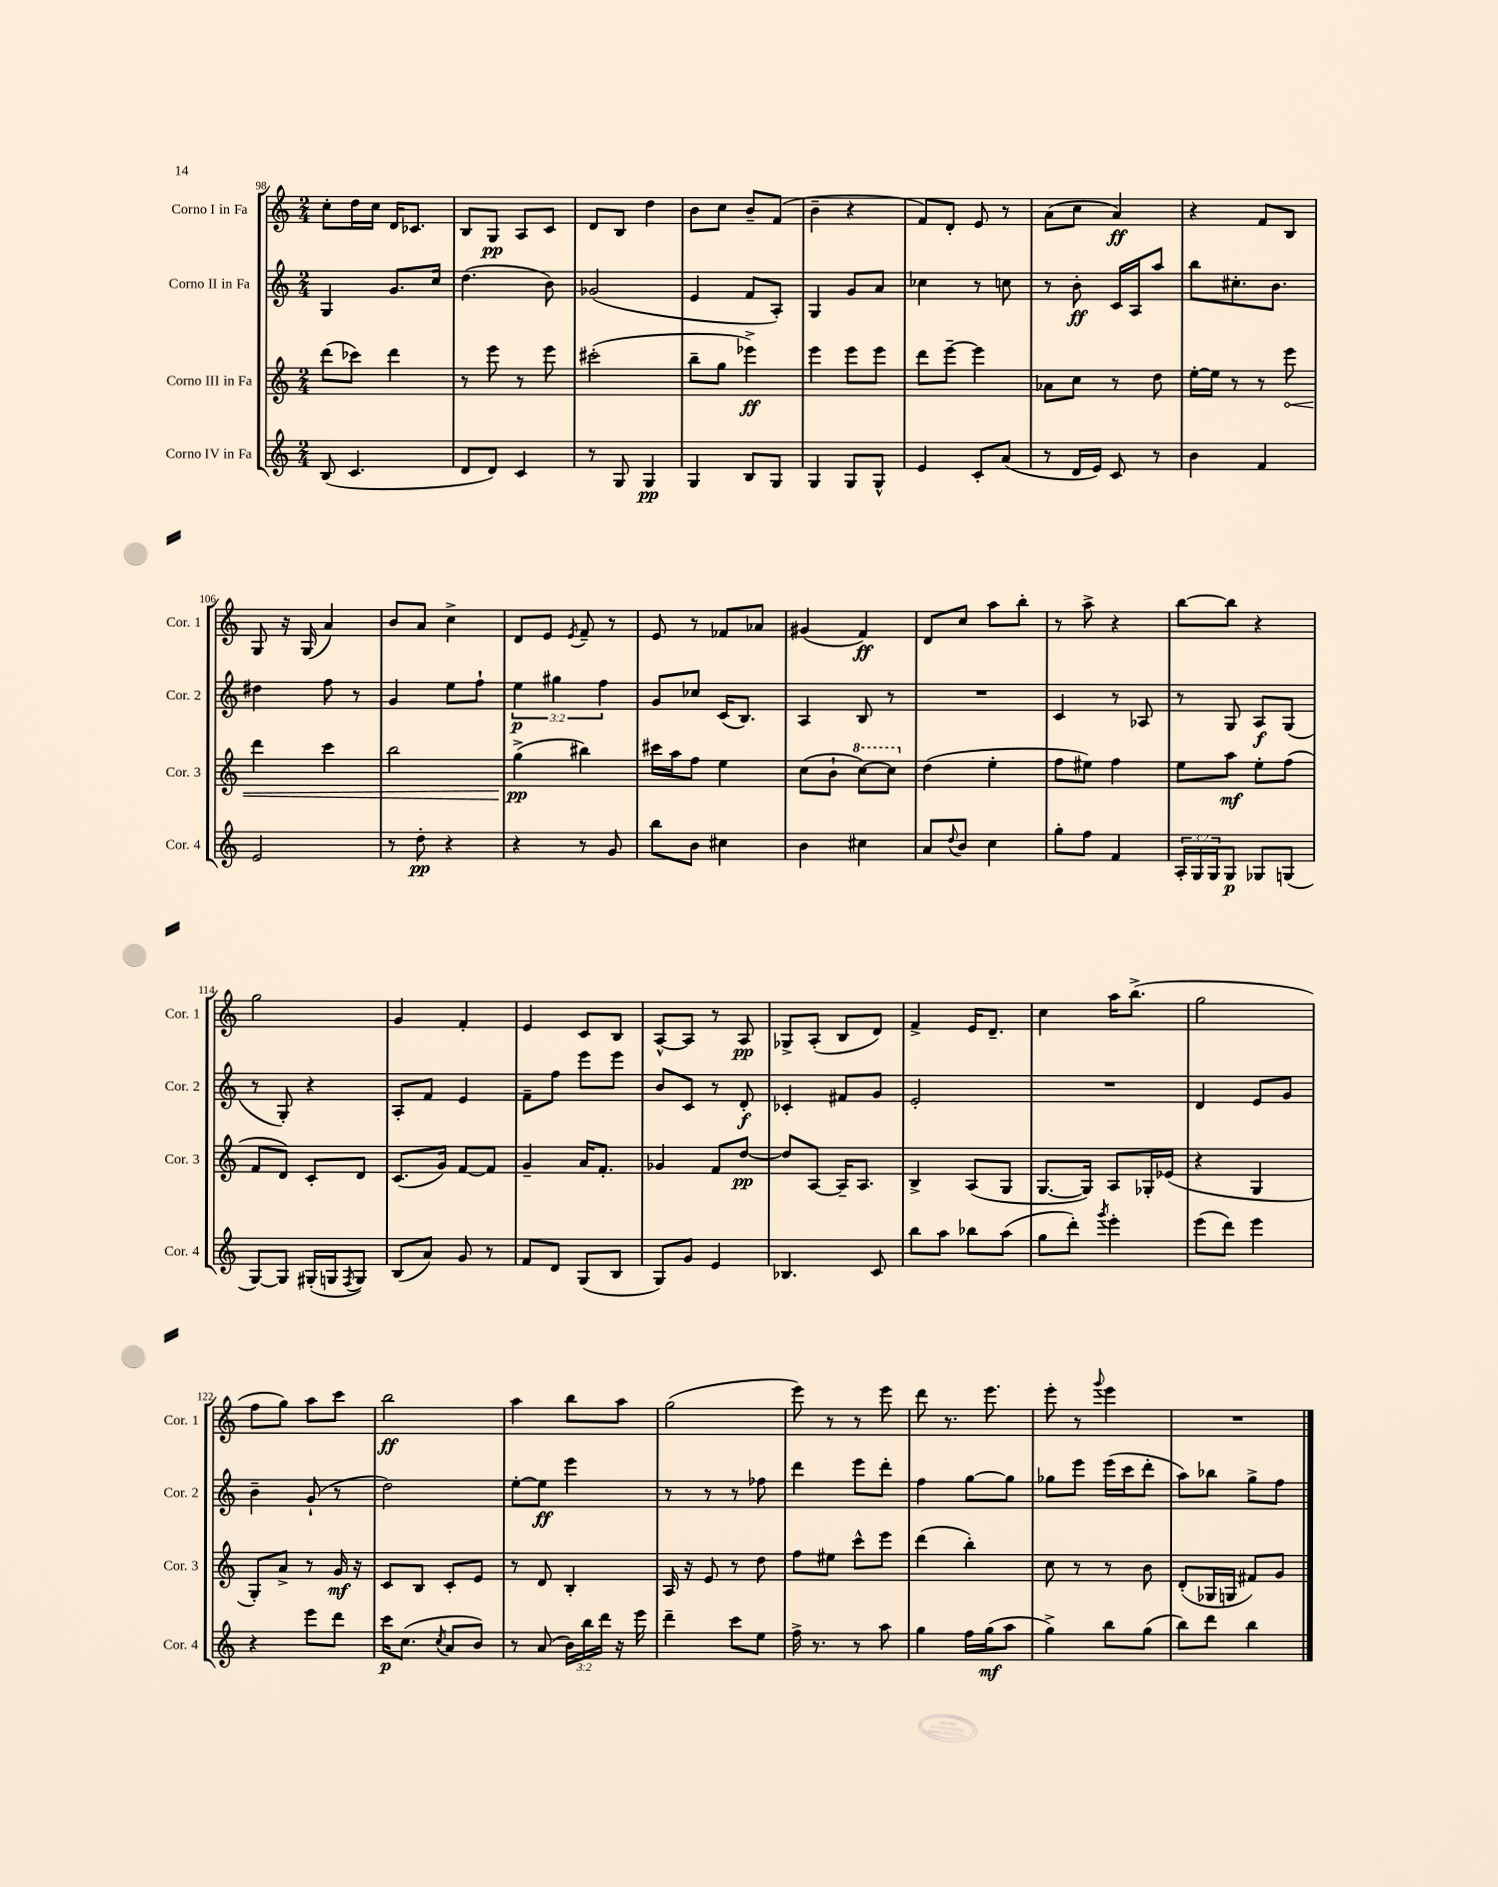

**kern	**dynam	**kern	**dynam	**kern	**dynam	**kern	**dynam
*part4	*part4	*part3	*part3	*part2	*part2	*part1	*part1
*staff4	*staff4	*staff3	*staff3	*staff2	*staff2	*staff1	*staff1
*I"Corno IV in Fa	*	*I"Corno III in Fa	*	*I"Corno II in Fa	*	*I"Corno I in Fa	*
*I'Cor. 4	*	*I'Cor. 3	*	*I'Cor. 2	*	*I'Cor. 1	*
*clefG2	*	*clefG2	*	*clefG2	*	*clefG2	*
*k[]	*	*k[]	*	*k[]	*	*k[]	*
*M2/4	*	*M2/4	*	*M2/4	*	*M2/4	*
=98	=98	=98	=98	=98	=98	=98	=98
(8B/	.	(8ddd\L	.	4G/	.	8cc'\L	.
4.c/	.	8ccc-X\J)	.	.	.	16dd\L	.
.	.	.	.	.	.	16cc\JJ	.
.	.	4ddd\	.	8.g/L	.	16d/KL	.
.	.	.	.	.	.	8.c-X/J	.
.	.	.	.	16cc/Jk	.	.	.
=99	=99	=99	=99	=99	=99	=99	=99
8d/L	.	8r	.	(4.dd\	.	8B/L	.
8d/J)	.	8eee\	.	.	.	8G/J	pp
4c/	.	8r	.	.	.	8A/L	.
.	.	8eee\	.	8b\)	.	8c/J	.
=100	=100	=100	=100	=100	=100	=100	=100
8r	.	(2ccc#X'\	.	(2g-X/	.	8d/L	.
8G/	.	.	.	.	.	8B/J	.
4G/	pp	.	.	.	.	4dd\	.
=101	=101	=101	=101	=101	=101	=101	=101
4G/	.	8bb~\L	.	4e/	.	8b\L	.
.	.	8gg\J	.	.	.	8cc\J	.
8B/L	.	4eee-X^\)	ff	8f/L	.	8b~/L	.
8G/J	.	.	.	8A'/J)	.	(8f/J	.
=102	=102	=102	=102	=102	=102	=102	=102
4G/	.	4eee\	.	4G/	.	4b~\	.
8G/L	.	8eee\L	.	8g/L	.	4r	.
8G^^/J	.	8eee\J	.	8a/J	.	.	.
=103	=103	=103	=103	=103	=103	=103	=103
4e/	.	8ddd\L	.	4cc-X\	.	8f/L)	.
.	.	[8eee~\J	.	.	.	8d'/J	.
8c'/L	.	4eee\]	.	8r	.	8e/	.
(8a/J	.	.	.	8ccn\	.	8r	.
=104	=104	=104	=104	=104	=104	=104	=104
8r	.	8a-X\L	.	8r	.	(8a\L	.
16d/LL	.	8cc\J	.	8b'\	ff	8cc\J	.
16e/JJ)	.	.	.	.	.	.	.
8c/	.	8r	.	16c/LL	.	4a/)	ff
.	.	.	.	16A/J	.	.	.
8r	.	8dd\	.	8aa/J	.	.	.
=105	=105	=105	=105	=105	=105	=105	=105
4b\	.	[16ee'\LL	.	8bb\L	.	4r	.
.	.	16ee\JJ]	.	.	.	.	.
.	.	8r	.	8.cc#X'\	.	.	.
4f/	.	8r	.	.	.	8f/L	.
.	.	.	.	8.b\J	.	.	.
!	!	!	!LO:HP:b	!	!	!	!
.	.	8eee\	<	.	.	8B/J	.
!!LO:LB:g=z
=106	=106	=106	=106	=106	=106	=106	=106
2e/	.	4ddd\	.	4dd#X\	.	8G/	.
.	.	.	.	.	.	16r	.
.	.	.	.	.	.	(16G/	.
.	.	4ccc\	.	8ff\	.	4a/)	.
.	.	.	.	8r	.	.	.
=107	=107	=107	=107	=107	=107	=107	=107
8r	.	2bb\	.	4g/	.	8b/L	.
8dd'\	pp	.	.	.	.	8a/J	.
4r	.	.	.	8ee\L	.	4cc^\	.
.	.	.	.	8ff`\J	.	.	.
=108	=108	=108	=108	=108	=108	=108	=108
4r	.	(4gg^\	pp	6ee\	p	8d/L	.
.	.	.	.	.	.	8e/J	.
.	.	.	.	6gg#X\	.	.	.
.	.	.	.	.	.	8qe/	.
8r	.	4bb#X\)	[	.	.	8f~/	.
.	.	.	.	6ff\	.	.	.
8g/	.	.	.	.	.	8r	.
=109	=109	=109	=109	=109	=109	=109	=109
8bb\L	.	16ccc#X\LL	.	8g/L	.	8e/	.
.	.	16aa\J	.	.	.	.	.
8b\J	.	8ff\J	.	8cc-X/J	.	8r	.
4cc#X\	.	4ee\	.	(16c/KL	.	8f-X/L	.
.	.	.	.	8.B/J)	.	.	.
.	.	.	.	.	.	8a-X/J	.
=110	=110	=110	=110	=110	=110	=110	=110
4b\	.	(8cc\L	.	4A/	.	(4g#X/	.
.	.	8b`\J	.	.	.	.	.
*	*	*8va	*	*	*	*	*
4cc#X\	.	[8ccc\L)	.	8B/	.	4f/)	ff
.	.	8ccc\J]	.	8r	.	.	.
=111	=111	=111	=111	=111	=111	=111	=111
*	*	*X8va	*	*	*	*	*
8a/L	.	(4dd\	.	2r	.	8d/L	.
8qqdd/	.	.	.	.	.	.	.
8b/J	.	.	.	.	.	8cc/J	.
4cc\	.	4ee'\	.	.	.	8aa\L	.
.	.	.	.	.	.	8bb'\J	.
=112	=112	=112	=112	=112	=112	=112	=112
8gg'\L	.	8ff\L	.	4c/	.	8r	.
8ff\J	.	8ee#X\J)	.	.	.	8aa^\	.
4f/	.	4ff\	.	8r	.	4r	.
.	.	.	.	8A-X/	.	.	.
=113	=113	=113	=113	=113	=113	=113	=113
24A'/LL	.	8ee\L	.	8r	.	[8bb\L	.
24G/	.	.	.	.	.	.	.
24G/J	.	.	.	.	.	.	.
8G/J	p	8aa\J	mf	8G/	.	8bb\J]	.
8G-X/L	.	8ee'\L	.	8A/L	f	4r	.
(8Gn/J	.	(8ff\J	.	(8G/J	.	.	.
!!LO:LB:g=z
=114	=114	=114	=114	=114	=114	=114	=114
[8G/L)	.	8f/L	.	8r	.	2gg\	.
8G/J]	.	8d/J)	.	8G'/)	.	.	.
(16G#X'/LL	.	8c'/L	.	4r	.	.	.
16Gn/J	.	.	.	.	.	.	.
8qF/	.	.	.	.	.	.	.
8G/J)	.	8d/J	.	.	.	.	.
=115	=115	=115	=115	=115	=115	=115	=115
(8B/L	.	(8.c/L	.	8A'/L	.	4g/	.
8a/J)	.	.	.	8f/J	.	.	.
.	.	16g/Jk)	.	.	.	.	.
8g/	.	[8f/L	.	4e/	.	4f'/	.
8r	.	8f/J]	.	.	.	.	.
=116	=116	=116	=116	=116	=116	=116	=116
8f/L	.	4g~/	.	8f~\L	.	4e/	.
8d/J	.	.	.	8ff\J	.	.	.
(8G/L	.	16a/KL	.	8eee\L	.	8c/L	.
.	.	8.f'/J	.	.	.	.	.
8B/J	.	.	.	8eee\J	.	8B/J	.
=117	=117	=117	=117	=117	=117	=117	=117
8G/L)	.	4g-X/	.	8b/L	.	[8A^^/L	.
8g/J	.	.	.	8c/J	.	8A/J]	.
4e/	.	8f/L	.	8r	.	8r	.
.	.	[8dd/J	pp	8d'/	f	8A/	pp
=118	=118	=118	=118	=118	=118	=118	=118
4.B-X/	.	8dd/L]	.	4c-X'/	.	8G-X^/L	.
.	.	[8A/J	.	.	.	(8A'/J	.
.	.	16A~/KL]	.	8f#X/L	.	8B/L	.
.	.	8.A/J	.	.	.	.	.
8c/	.	.	.	8g/J	.	8d/J)	.
=119	=119	=119	=119	=119	=119	=119	=119
8bb\L	.	4B^/	.	2e'/	.	4f^/	.
8aa\J	.	.	.	.	.	.	.
8bb-X\L	.	(8A/L	.	.	.	16e/KL	.
.	.	.	.	.	.	8.d~/J	.
(8aa\J	.	8G/J	.	.	.	.	.
=120	=120	=120	=120	=120	=120	=120	=120
8gg\L	.	[8.G/L	.	2r	.	4cc\	.
8ddd'\J)	.	.	.	.	.	.	.
.	.	16G/Jk])	.	.	.	.	.
8qggg/	.	.	.	.	.	.	.
4eee'\	.	8A/L	.	.	.	16aa\KL	.
.	.	.	.	.	.	(8.bb^\J	.
.	.	16G-X'/L	.	.	.	.	.
.	.	(16e-X/JJ	.	.	.	.	.
=121	=121	=121	=121	=121	=121	=121	=121
(8eee\L	.	4r	.	4d/	.	2gg\	.
8ddd\J)	.	.	.	.	.	.	.
4eee\	.	4G/	.	8e/L	.	.	.
.	.	.	.	8g/J	.	.	.
!!LO:LB:g=z
=122	=122	=122	=122	=122	=122	=122	=122
4r	.	8G'/L)	.	4b~\	.	8ff\L	.
.	.	8a^/J	.	.	.	8gg\J)	.
8eee\L	.	8r	.	(8g`/	.	8aa\L	.
8ddd\J	.	16g/	mf	8r	.	8ccc\J	.
.	.	16r	.	.	.	.	.
=123	=123	=123	=123	=123	=123	=123	=123
16ccc\KL	p	8c/L	.	2dd\)	.	2bb\	ff
(8.cc\J	.	.	.	.	.	.	.
.	.	8B/J	.	.	.	.	.
8qcc/	.	.	.	.	.	.	.
8a/L	.	8c'/L	.	.	.	.	.
8b/J)	.	8e/J	.	.	.	.	.
=124	=124	=124	=124	=124	=124	=124	=124
8r	.	8r	.	[8ee'\L	.	4aa\	.
(8a/	.	8d/	.	8ee\J]	ff	.	.
24b\LL)	.	4B'/	.	4eee\	.	8bb\L	.
24bb\	.	.	.	.	.	.	.
24ddd\JJ	.	.	.	.	.	.	.
16r	.	.	.	.	.	8aa\J	.
16eee\	.	.	.	.	.	.	.
=125	=125	=125	=125	=125	=125	=125	=125
4ddd~\	.	16A/	.	8r	.	(2gg\	.
.	.	16r	.	.	.	.	.
.	.	8e/	.	8r	.	.	.
8ccc\L	.	8r	.	8r	.	.	.
8ee\J	.	8dd\	.	8ff-X\	.	.	.
=126	=126	=126	=126	=126	=126	=126	=126
16ff^\	.	8ff\L	.	4ddd\	.	8eee\)	.
8.r	.	.	.	.	.	.	.
.	.	8ee#X\J	.	.	.	8r	.
8r	.	8ccc^^\L	.	8eee\L	.	8r	.
8aa\	.	8eee\J	.	8ddd'\J	.	8eee\	.
=127	=127	=127	=127	=127	=127	=127	=127
4gg\	.	(4ddd\	.	4ff\	.	8ddd\	.
.	.	.	.	.	.	8.r	.
16ff\LL	.	4bb'\)	.	[8gg\L	.	.	.
(16gg\J	mf	.	.	.	.	8.eee\	.
8aa\J	.	.	.	8gg\J]	.	.	.
=128	=128	=128	=128	=128	=128	=128	=128
4gg^\)	.	8cc\	.	8gg-X\L	.	8eee'\	.
.	.	8r	.	8eee\J	.	8r	.
.	.	.	.	.	.	8qqggg/	.
8bb\L	.	8r	.	(16eee\LL	.	4eee\	.
.	.	.	.	16ccc\J	.	.	.
(8gg\J	.	8b\	.	8ddd'\J	.	.	.
=129	=129	=129	=129	=129	=129	=129	=129
8bb\L)	.	(8d'/L	.	8aa\L)	.	2r	.
8ddd\J	.	16G-X/L	.	8bb-X\J	.	.	.
.	.	16Gn/JJ	.	.	.	.	.
4bb\	.	8f#X/L)	.	8gg^\L	.	.	.
.	.	8g/J	.	8ff\J	.	.	.
==	==	==	==	==	==	==	==
*-	*-	*-	*-	*-	*-	*-	*-
